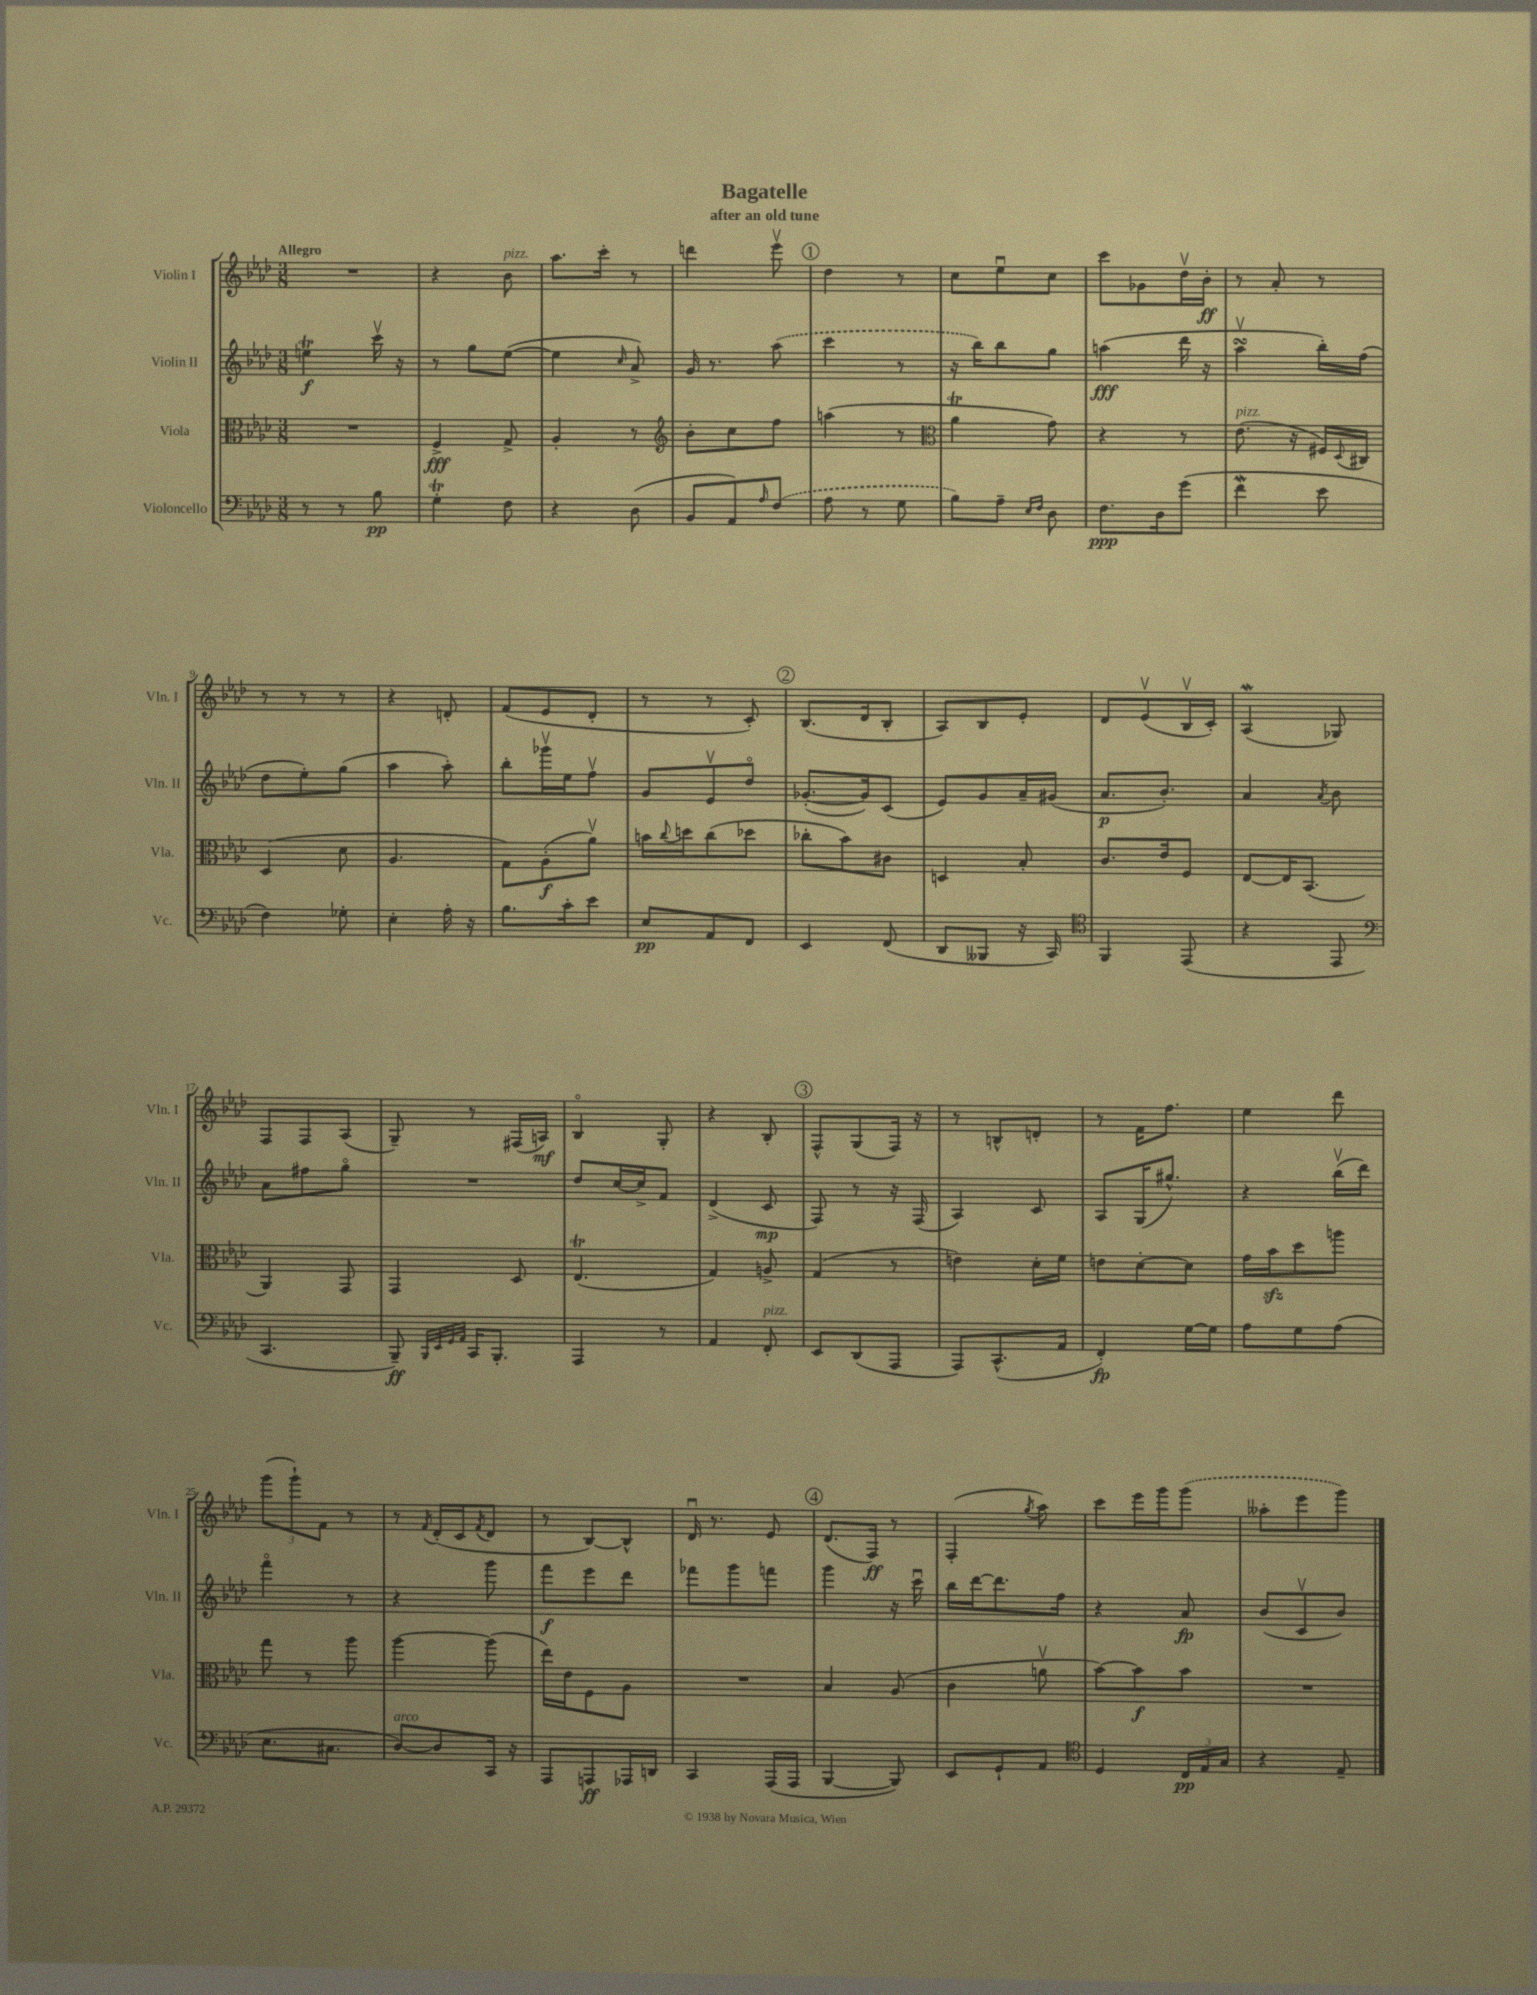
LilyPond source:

\header { title = "Bagatelle" subtitle = "after an old tune" }
<<
\new StaffGroup <<
\new Staff = "s0" \with { instrumentName = "Violin I" shortInstrumentName = "Vln. I" } {
    \clef treble \key aes \major \numericTimeSignature \time 3/8 \tempo "Allegro"
    R4. |
    r4 bes'8^\markup { \italic "pizz." } |
    aes''8. c'''16-. r8 |
    d'''4 ees'''8\upbow |
    \mark \markup { \circle "1" } des''4 r8 |
    c''8 ees''8\downbow c''8 |
    c'''8 ges'8 des''16\upbow bes'16-.\ff |
    r8 aes'8-. r8 |
    r8 r8 r8 |
    r4 d'8-. |
    f'8( ees'8 des'8-. |
    r8 r8 c'8-.) |
    \mark \markup { \circle "2" } bes8.( des'16 bes8-. |
    aes8) bes8 ees'8-. |
    des'8 ees'8\upbow( bes16\upbow c'16-.) |
    aes4\mordent( ges8) |
    f8 f8 aes8( |
    g8--) r8 fis16( a16\mf) |
    bes4\flageolet g8-. |
    r4 bes8-. |
    \mark \markup { \circle "3" } f8-^ g8( f16) r16 |
    r8 b8-^ d'8-. |
    r8 f'16 f''8. |
    ees''4 des'''8 |
    \tuplet 3/2 { g'''8( g'''8-!) f'8 } r8 |
    r8 \acciaccatura { f'8 } des'16-.( c'16 \acciaccatura { f'8 } des'8 |
    r8 bes8~) bes8-^ |
    des'16\downbow r8. ees'8 |
    \mark \markup { \circle "4" } des'8.( f16\ff) r8 |
    f4-.( \acciaccatura { g''8 } aes''8) |
    c'''8 ees'''16 g'''16 \once \slurDashed g'''8( |
    aeses''8-. ees'''8 g'''8) \bar "|." |
}
\new Staff = "s1" \with { instrumentName = "Violin II" shortInstrumentName = "Vln. II" } {
    \clef treble \key aes \major \numericTimeSignature \time 3/8
    e''4\trill\f c'''16\upbow r16 |
    r8 g''8 ees''8~( |
    ees''4 \grace { c''16 } aes'8->) |
    g'16 r8. \once \slurDashed aes''8( |
    \mark \markup { \circle "1" } c'''4 r8 |
    r16 bes''16) bes''8 g''8 |
    a''4\fff( des'''16 r16 |
    aes''4\upbow\turn bes''16-.) f''16( |
    des''8 ees''8-.) g''8( |
    aes''4 aes''8-.) |
    bes''8-. ges'''16\upbow ees''16 f''8\upbow |
    g'8 ees'8\upbow des''8\flageolet |
    \mark \markup { \circle "2" } ges'8.~-.( ges'16) c'8( |
    ees'8) g'8 aes'16-- gis'16( |
    aes'8.\p bes'8.-.) |
    aes'4 \acciaccatura { aes'8 } bes'8 |
    aes'8 fis''8 g''8\flageolet |
    R4. |
    des''8 c''16~ c''16-> f'8 |
    des'4->( c'8\mp |
    \mark \markup { \circle "3" } f8) r8 r16 f16( |
    aes4) c'8 |
    aes8 g16( gis''8.-^) |
    r4 bes''16\upbow( des'''16) |
    f'''4\flageolet r8 |
    r4 g'''8 |
    f'''8\f ees'''8 des'''8 |
    fes'''8 g'''8 f'''8 |
    \mark \markup { \circle "4" } g'''4 r16 c'''16\downbow |
    bes''16 des'''16~ des'''8. f''16 |
    r4 aes'8\fp |
    bes'8( c'8\upbow bes'8) \bar "|." |
}
\new Staff = "s2" \with { instrumentName = "Viola" shortInstrumentName = "Vla." } {
    \clef alto \key aes \major \numericTimeSignature \time 3/8
    R4. |
    f4->\fff g8-> |
    aes4-. r8 |
    \clef treble bes'8-. c''8 f''8 |
    \mark \markup { \circle "1" } a''4( r8 |
    \clef alto aes'4\trill g'8) |
    r4 r8 |
    ees'8.^\markup { \italic "pizz." }( r16 fis16) \appoggiatura { des8 } cis16 |
    des4( des'8 |
    aes4. |
    g8) aes8-.\f( aes'8\upbow) |
    b'16 \appoggiatura { c''8 } d''16 c''8( des''8 |
    \mark \markup { \circle "2" } ces''8-. bes'8) cis'8 |
    d4 bes8-. |
    c'8. ees'16 f8 |
    ees8~ ees16 bes,8.( |
    aes,4) g,8 |
    g,4 des8 |
    ees4.\trill( |
    g4) a8-> |
    \mark \markup { \circle "3" } g4( r8 |
    e'4) des'16-. f'16 |
    e'8 des'8~-. des'8 |
    g'16 bes'16\sfz des''8 a''8 |
    g''8 r8 aes''8 |
    aes''4~ aes''8( |
    ees''16) ees'16 f8 aes8 |
    R4. |
    \mark \markup { \circle "4" } bes4 aes8( |
    c'4 a'8\upbow |
    bes'8~) bes'8\f bes'8 |
    R4. \bar "|." |
}
\new Staff = "s3" \with { instrumentName = "Violoncello" shortInstrumentName = "Vc." } {
    \clef bass \key aes \major \numericTimeSignature \time 3/8
    r8 r8 bes8\pp |
    g4-.\trill f8 |
    r4 des8( |
    bes,8 aes,8) \grace { aes16 } \once \slurDashed f8( |
    \mark \markup { \circle "1" } aes8 r8 g8 |
    bes8) aes8-- \grace { ees16 f16 } des8 |
    f8.\ppp des16 g'8( |
    f'4\mordent ees'8 |
    f4) ges8-. |
    ees4-. aes16-. r16 |
    bes8. c'16-. ees'8 |
    ees8\pp aes,8 f,8 |
    \mark \markup { \circle "2" } ees,4 f,8( |
    des,8 beses,,8 r16 c,16) |
    \clef tenor f,4 ees,8( |
    r4 ees,8 |
    \clef bass c,4. |
    bes,,8--\ff) \grace { bes,,32 ees,32 g,32 aes,32 } c,16 bes,,8.-. |
    aes,,4 r8 |
    aes,4 f,8-.^\markup { \italic "pizz." } |
    \mark \markup { \circle "3" } ees,8 des,8( aes,,8 |
    aes,,8) c,8.-^( aes,16 |
    f,4-.\fp) g16~ g16 |
    aes8 g8 aes8( |
    ees8. cis8. |
    des8~^\markup { \italic "arco" }) des8 c,16 r16 |
    aes,,8 a,,8\ff aes,,16 d,16 |
    c,4 aes,,16( aes,,16 |
    \mark \markup { \circle "4" } bes,,4~ bes,,8) |
    ees,8 g,8-! aes,8 |
    \clef tenor des4 \tuplet 3/2 { c16\pp ees16 g16 } |
    r4 ees8-- \bar "|." |
}
>>
>>
